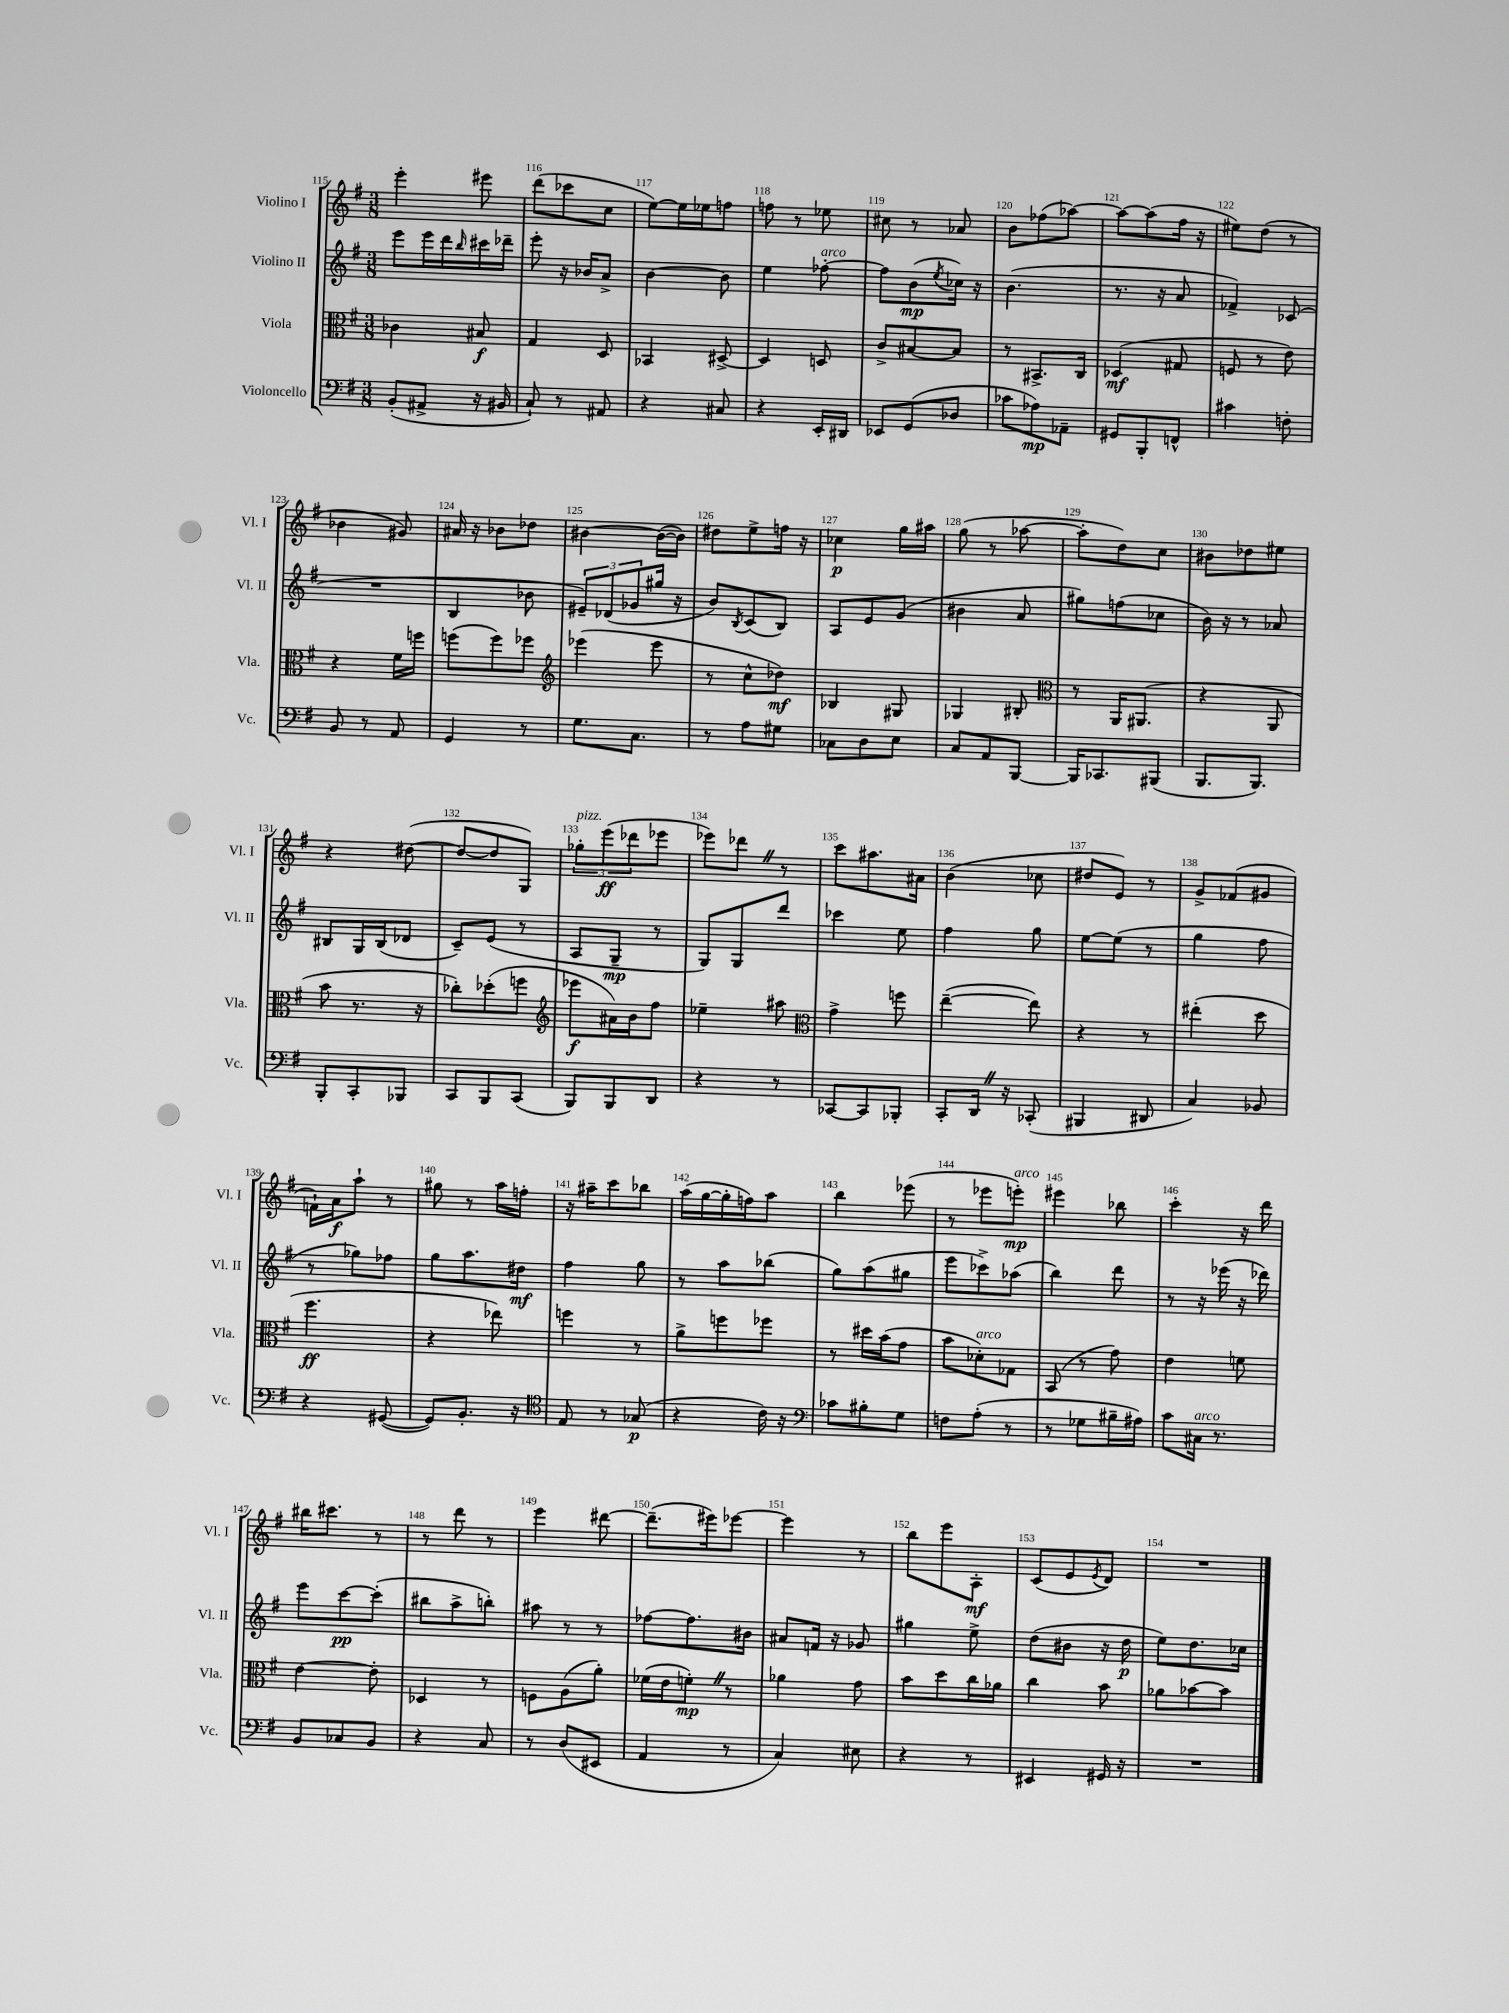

**kern	**dynam	**kern	**dynam	**kern	**dynam	**kern	**dynam
*part4	*part4	*part3	*part3	*part2	*part2	*part1	*part1
*staff4	*staff4	*staff3	*staff3	*staff2	*staff2	*staff1	*staff1
*I"Violoncello	*	*I"Viola	*	*I"Violino II	*	*I"Violino I	*
*I'Vc.	*	*I'Vla.	*	*I'Vl. II	*	*I'Vl. I	*
*clefF4	*	*clefC3	*	*clefG2	*	*clefG2	*
*k[f#]	*	*k[f#]	*	*k[f#]	*	*k[f#]	*
*M3/8	*	*M3/8	*	*M3/8	*	*M3/8	*
=115	=115	=115	=115	=115	=115	=115	=115
(8BB'/L	.	4c-X\	.	8eee\L	.	4eee'\	.
8AA#X^/J	.	.	.	16eee\L	.	.	.
.	.	.	.	16ddd\	.	.	.
.	.	.	.	16qqbb/	.	.	.
16r	.	8B#X/	f	16ccc#X\	.	8eee#X\	.
16BB#X/	.	.	.	16ddd-X~\JJ	.	.	.
=116	=116	=116	=116	=116	=116	=116	=116
8C`/)	.	4G/	.	8eee'\	.	(8ddd\L	.
8r	.	.	.	16r	.	8ccc-X\	.
.	.	.	.	16b-X/KL	.	.	.
8AA#X/	.	8D/	.	8a^/J	.	8cc\J	.
=117	=117	=117	=117	=117	=117	=117	=117
4r	.	4BB-X/	.	[4b\	.	[8ee\L)	.
.	.	.	.	.	.	16ee\L]	.
.	.	.	.	.	.	16ee-X\J	.
8C#X/	.	[8D#X^/	.	8b\]	.	8ffn\J	.
=118	=118	=118	=118	=118	=118	=118	=118
4r	.	4D#/]	.	4ee\	.	8ffn\	.
.	.	.	.	.	.	8r	.
!	!	!	!	!LO:TX:a:i:t=arco	!	!	!
16EE'/LL	.	8Dn/	.	[8ff-X'\	.	8ee-X\	.
16DD#X/JJ	.	.	.	.	.	.	.
=119	=119	=119	=119	=119	=119	=119	=119
8EE-X/L	.	8c^/L	.	8ff-\L]	.	8cc#X\	.
(8GG/	.	[8B#X/	.	(8b\	mp	8r	.
.	.	.	.	8qee/	.	.	.
8D-X/J	.	8B#/J]	.	16cc-X\Jk)	.	8a-X/	.
.	.	.	.	16r	.	.	.
=120	=120	=120	=120	=120	=120	=120	=120
8c-X\L	.	8r	.	(4.b\	.	8b\L	.
8A-X\)	mp	8.BB#X^/L	.	.	.	(8ff-X\	.
8AA-X~\J	.	.	.	.	.	[8aa-X\J)	.
.	.	16C/Jk	.	.	.	.	.
=121	=121	=121	=121	=121	=121	=121	=121
8GG#X/L	.	(4D-X/	mf	8.r	.	8aa-\L_	.
8BBB'/	.	.	.	.	.	(8aa-\]	.
.	.	.	.	16r	.	.	.
8FFn^^/J	.	8G#X/	.	8a/	.	16ff#\Jk	.
.	.	.	.	.	.	16r	.
=122	=122	=122	=122	=122	=122	=122	=122
4c#X\	.	8Fn/	.	4f-X^/)	.	8ee#X\L)	.
.	.	8r	.	.	.	(8dd\J	.
8Fn'\	.	8e\)	.	(8c-X/	.	8r	.
!!LO:LB:g=z
=123	=123	=123	=123	=123	=123	=123	=123
8BB/	.	4r	.	4.r	.	4b-X\	.
8r	.	.	.	.	.	.	.
8AA/	.	16f#\LL	.	.	.	8g#X/)	.
.	.	16ffn\JJ	.	.	.	.	.
=124	=124	=124	=124	=124	=124	=124	=124
4GG/	.	(8ffn\L	.	4B/	.	16a#X/	.
.	.	.	.	.	.	16r	.
.	.	8ff\)	.	.	.	8b-X\L	.
8r	.	8ff-X\J	.	8b-X\	.	8dd-X\J	.
=125	=125	=125	=125	=125	=125	=125	=125
*	*	*clefG2	*	*	*	*	*
8.G\L	.	(4eee-X\	.	12e#X~/L)	.	[4b#X\	.
.	.	.	.	(12d-X/	.	.	.
.	.	.	.	12g-X/	.	.	.
8.C\J	.	.	.	.	.	.	.
.	.	8eee-\	.	16gg#X/Jk	.	(16b#\LL_	.
.	.	.	.	16r	.	16b#\JJ])	.
=126	=126	=126	=126	=126	=126	=126	=126
8r	.	8r	.	8b/L)	.	8dd#X\L	.
.	.	.	.	8qB/	.	.	.
8A\L	.	8cc^^\L	.	(8c/	.	8ee^\	.
8G#X\J	.	8dd-X\J)	mf	8B/J)	.	16ffn\Jk	.
.	.	.	.	.	.	16r	.
=127	=127	=127	=127	=127	=127	=127	=127
8C-X\L	.	4B-X/	.	8A/L	.	4cc-X\	p
8D\	.	.	.	8e/	.	.	.
8E\J	.	8G#X/	.	(8g/J	.	16gg\LL	.
.	.	.	.	.	.	16aa#X\JJ	.
=128	=128	=128	=128	=128	=128	=128	=128
8C/L	.	4G-X/	.	4b#X\	.	(8gg\	.
8AA/	.	.	.	.	.	8r	.
[8BBB/J	.	8B#X'/	.	8a/	.	[8aa-X\	.
=129	=129	=129	=129	=129	=129	=129	=129
*	*	*clefC3	*	*	*	*	*
16BBB/KL]	.	8r	.	8gg#X\L)	.	8aa-'\L]	.
8.CC-X/	.	.	.	.	.	.	.
.	.	16AA/KL	.	(8ffn\	.	8dd\)	.
.	.	(8.AA#X/J	.	.	.	.	.
(8BBB#X/J	.	.	.	8cc-X\J	.	8cc\J	.
=130	=130	=130	=130	=130	=130	=130	=130
8.BBB/L	.	4r	.	16b\)	.	8b#X\L	.
.	.	.	.	16r	.	.	.
.	.	.	.	8r	.	8dd-X\	.
8.BBB/J)	.	.	.	.	.	.	.
.	.	8AA/	.	8a-X/	.	8ee#X\J	.
!!LO:LB:g=z
=131	=131	=131	=131	=131	=131	=131	=131
8BBB'/L	.	8b\	.	8B#X/L	.	4r	.
8CC'/	.	8.r	.	16G/L	.	.	.
.	.	.	.	(16B#/J	.	.	.
8BBB-X/J	.	.	.	8d-X/J	.	([8dd#X\	.
.	.	16r	.	.	.	.	.
=132	=132	=132	=132	=132	=132	=132	=132
8CC/L	.	8cc-X'\L)	.	8c~/L)	.	8dd#/L_	.
8BBB/	.	(8dd-X'\	.	(8e/J	.	8dd#/]	.
(8CC/J	.	8ffn\J	.	8r	.	8G/J)	.
=133	=133	=133	=133	=133	=133	=133	=133
*	*	*clefG2	*	*	*	*	*
!	!	!	!	!	!	!LO:TX:a:i:t=pizz.	!
8BBB/L)	.	8eee-X\L	f	8A/L	.	12gg-X'\L	.
.	.	.	.	.	.	(12eee\	ff
8BBB/	.	16a#X\L)	.	8G~/J	mp	.	.
.	.	.	.	.	.	12ddd-X\	.
.	.	16b\J	.	.	.	.	.
8DD/J	.	8ff#\J	.	8r	.	8eee-X\J	.
=134	=134	=134	=134	=134	=134	=134	=134
4r	.	4ee-X~\	.	8G/L)	.	8eee-X\L)	.
.	.	.	.	8G/	.	8ddd-XZ\J	.
8r	.	8aa#X\	.	8ddd/J	.	8r	.
=135	=135	=135	=135	=135	=135	=135	=135
*	*	*clefC3	*	*	*	*	*
[8CC-X/L	.	4g^\	.	4ccc-X\	.	8ccc\L	.
8CC-/]	.	.	.	.	.	8.aa#X\	.
8BBB-X'/J	.	8ffn\	.	8ee\	.	.	.
.	.	.	.	.	.	16a#X\Jk	.
=136	=136	=136	=136	=136	=136	=136	=136
8CC'/L	.	([4ee~\	.	4ff#\	.	(4b\	.
16DDZ/Jk	.	.	.	.	.	.	.
16r	.	.	.	.	.	.	.
(8CC-X'/	.	8ee\])	.	8gg\	.	8cc-X\	.
=137	=137	=137	=137	=137	=137	=137	=137
4BBB#X/	.	4r	.	[8ee\L	.	8dd#X/L	.
.	.	.	.	(8ee\J]	.	8e/J)	.
8DD#X/	.	8r	.	8r	.	8r	.
=138	=138	=138	=138	=138	=138	=138	=138
4C/)	.	(4ee#X'\	.	4gg\	.	8g^/L	.
.	.	.	.	.	.	(8f-X/	.
8BB-X/	.	8dd\	.	8ff#\	.	8g#X/J	.
!!LO:LB:g=z
=139	=139	=139	=139	=139	=139	=139	=139
4r	.	4.ff#\	ff	8r	.	16fn`\LL)	.
.	.	.	.	.	.	16a\J	f
.	.	.	.	8gg-X\L)	.	8aa`\J	.
([8GG#X/	.	.	.	8ff-X\J	.	8r	.
=140	=140	=140	=140	=140	=140	=140	=140
8GG#/L])	.	4r	.	8gg\L	.	8gg#X\	.
8.BB'/J	.	.	.	8.aa\	.	8r	.
.	.	8ee-X\)	.	.	.	16aa\LL	.
16r	.	.	.	16dd#X\Jk	mf	16ffn'\JJ	.
=141	=141	=141	=141	=141	=141	=141	=141
*clefC4	*	*	*	*	*	*	*
8E/	.	4ffn\	.	4ff#\	.	16r	.
.	.	.	.	.	.	16aa#X~\KL	.
8r	.	.	.	.	.	8ccc\	.
(8G-X/	p	8r	.	8gg\	.	8bb-X\J	.
=142	=142	=142	=142	=142	=142	=142	=142
4r	.	8a^\L	.	8r	.	(16aa\LL	.
.	.	.	.	.	.	[16gg\	.
.	.	8ffn\	.	8aa\L	.	16gg'\]	.
.	.	.	.	.	.	16ffn\J)	.
16c\)	.	8ff-X\J	.	(8bb-X\J	.	8aa\J	.
16r	.	.	.	.	.	.	.
=143	=143	=143	=143	=143	=143	=143	=143
*clefF4	*	*	*	*	*	*	*
8c-X\L	.	8r	.	8gg\L)	.	4bb\	.
8B#X'\	.	16dd#X\LL	.	(8aa\	.	.	.
.	.	(16b\J	.	.	.	.	.
8G\J	.	8g\J	.	8gg#X\J	.	(8eee-X\	.
=144	=144	=144	=144	=144	=144	=144	=144
8Fn\L	.	8b\L	.	8eee\L	.	8r	.
!	!	!LO:TX:a:i:t=arco	!	!	!	!	!
(8A'\J	.	8d-X'\)	.	8ccc-X^\)	.	8eee-X\L	.
!	!	!	!	!	!	!LO:TX:a:i:t=arco	!
8r	.	8G-X\J	.	(8aa-X\J	.	8eeen'\J)	mp
=145	=145	=145	=145	=145	=145	=145	=145
8r	.	(8BB/	.	4bb\)	.	4eee#X\	.
8G-X\L	.	8r	.	.	.	.	.
16B#X~\L	.	8g\)	.	8ddd\	.	8bb-X\	.
16A#X\JJ)	.	.	.	.	.	.	.
=146	=146	=146	=146	=146	=146	=146	=146
8c\L	.	4e\	.	8r	.	4ccc'\	.
!LO:TX:a:i:t=arco	!	!	!	!	!	!	!
16C#X\Jk	.	.	.	16r	.	.	.
8.r	.	.	.	(16eee-X\	.	.	.
.	.	8fn\	.	16r	.	16r	.
.	.	.	.	16ddd-X\)	.	16ddd\	.
!!LO:LB:g=z
=147	=147	=147	=147	=147	=147	=147	=147
8BB/L	.	[4e\	.	8eee\L	.	16bb#X\KL	.
.	.	.	.	.	.	8.ccc#X\J	.
8C-X/	.	.	.	[8ccc\	pp	.	.
8BB/J	.	8e'\]	.	(8ccc'\J]	.	8r	.
=148	=148	=148	=148	=148	=148	=148	=148
4r	.	4D-X/	.	8bb#X\L	.	8r	.
.	.	.	.	8aa^\	.	8ddd\	.
8C/	.	8r	.	8bbn'\J)	.	8r	.
=149	=149	=149	=149	=149	=149	=149	=149
8r	.	8Fn\L	.	8aa#X\	.	4eee\	.
(8D/L	.	(8A\	.	8r	.	.	.
8EE#X/J	.	8a'\J)	.	8r	.	[8ddd#X\	.
=150	=150	=150	=150	=150	=150	=150	=150
4AA/	.	(16f-X\LL	.	[8ff-X\L	.	(8.ddd#~\L]	.
.	.	16e\J	.	.	.	.	.
.	.	8fn'Z\J)	mp	8.ff-\]	.	.	.
.	.	.	.	.	.	16eee#X\k)	.
8r	.	8r	.	.	.	[8eee-X\J	.
.	.	.	.	16b#X\Jk	.	.	.
=151	=151	=151	=151	=151	=151	=151	=151
4C/)	.	4a-X\	.	8a#X/L	.	4eee-\]	.
.	.	.	.	16fn/Jk	.	.	.
.	.	.	.	16r	.	.	.
8E#X\	.	8g\	.	8g-X/	.	8r	.
=152	=152	=152	=152	=152	=152	=152	=152
4r	.	8b\L	.	4gg#X\	.	8bb\L	.
.	.	8dd\	.	.	.	8eee\	.
8r	.	16cc\L	.	8ee^\	.	8A'\J	mf
.	.	16a-X\JJ	.	.	.	.	.
=153	=153	=153	=153	=153	=153	=153	=153
4EE#X/	.	4cc\	.	(8dd\L	.	(8c/L	.
.	.	.	.	8b#X\J	.	8e/	.
.	.	.	.	.	.	8qe/	.
16GG#X/	.	8b\	.	16r	.	8d/J)	.
16r	.	.	.	16dd\	p	.	.
=154	=154	=154	=154	=154	=154	=154	=154
4.r	.	8a-X\L	.	8ee\L)	.	4.r	.
.	.	[8b-X\	.	8.dd\	.	.	.
.	.	8b-\J]	.	.	.	.	.
.	.	.	.	16cc-X\Jk	.	.	.
==	==	==	==	==	==	==	==
*-	*-	*-	*-	*-	*-	*-	*-
